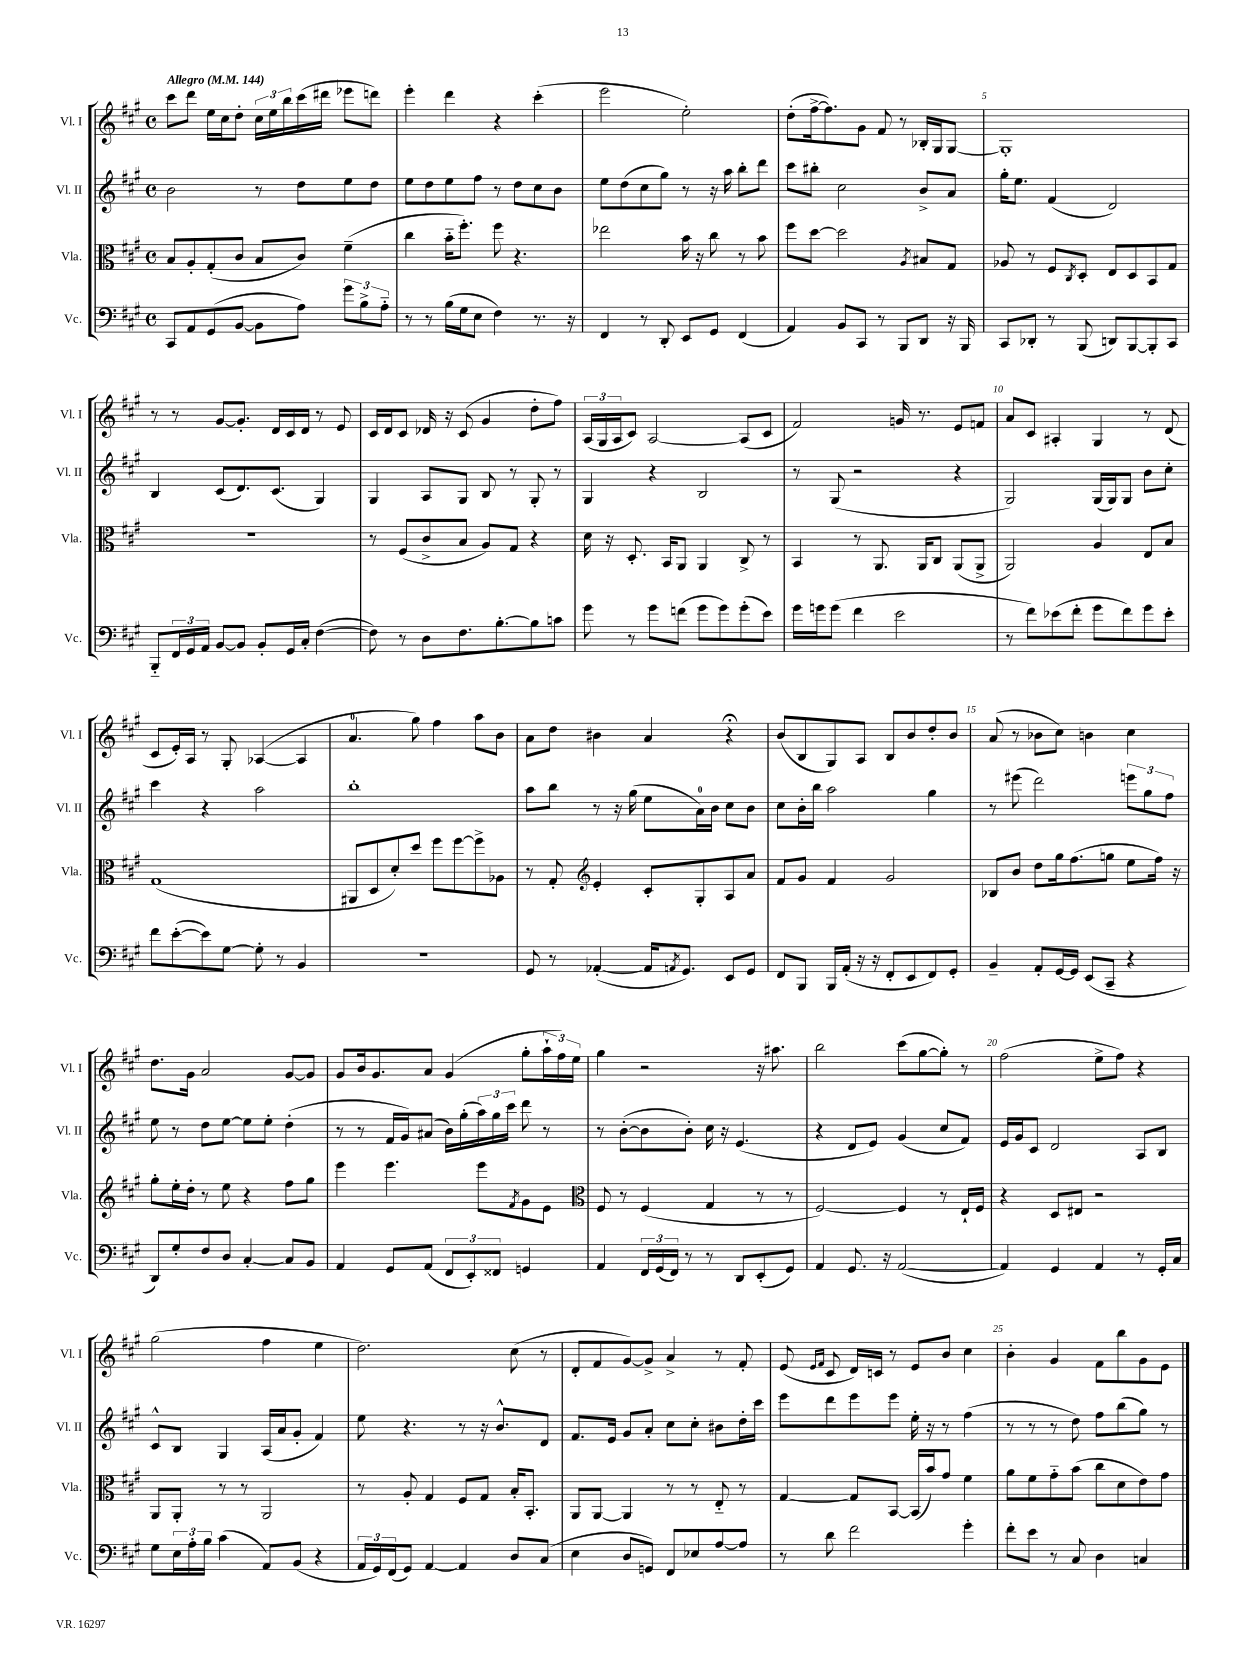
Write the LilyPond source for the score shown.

<<
\new StaffGroup <<
\new Staff = "s0" \with { instrumentName = "Vl. I" shortInstrumentName = "Vl. I" } {
    \clef treble \key a \major \defaultTimeSignature \time 4/4 \tempo "Allegro" 4 = 144
    cis'''8 d'''8 e''16 cis''16 d''8-. \tuplet 3/2 { cis''16 e''16 b''16 } cis'''16( dis'''16 ees'''8 d'''8) |
    e'''4-. d'''4 r4 cis'''4-.( |
    e'''2 e''2-.) |
    d''8-.( fis''16~-> fis''8.) gis'8 fis'8 r8 bes16-. gis16 gis8~ |
    gis1-. |
    r8 r8 gis'8~ gis'8.-. d'16 cis'16 d'16 r8 e'8 |
    cis'16 d'16 cis'8 des'16 r16 cis'8( gis'4 d''8-. fis''8) |
    \tuplet 3/2 { a16( gis16 a16 } cis'8) a2~ a8( cis'8 |
    fis'2) g'16 r8. e'8 f'8 |
    a'8 cis'8 ais4-. gis4 r8 d'8( |
    cis'8 e'16-.) a16 r8 gis8-. aes4~( aes4 |
    a'4.-0 gis''8) fis''4 a''8 b'8 |
    a'8 d''8 bis'4 a'4 r4\fermata |
    b'8( b8 gis8) a8 b8 b'8 d''8-. b'8 |
    a'8( r8 bes'8 cis''8) b'4 cis''4 |
    d''8. gis'16 a'2 gis'8~ gis'8 |
    gis'8 b'16 gis'8. a'8 gis'4( gis''8-. \tuplet 3/2 { a''16-! fis''16) e''16 } |
    gis''4 r2 r16 ais''8. |
    b''2 cis'''8( gis''8~ gis''8-.) r8 |
    fis''2( e''8-> fis''8) r4 |
    gis''2( fis''4 e''4 |
    d''2.) cis''8( r8 |
    d'8-. fis'8 gis'8~) gis'8-> a'4-> r8 fis'8-. |
    e'8( \grace { e'16 fis'16 } cis'8 d'16) c'16 r8 e'8 b'8 cis''4 |
    b'4-. gis'4 fis'8 b''8 gis'8 e'8 \bar "|." |
}
\new Staff = "s1" \with { instrumentName = "Vl. II" shortInstrumentName = "Vl. II" } {
    \clef treble \key a \major \defaultTimeSignature \time 4/4
    b'2 r8 d''8 e''8 d''8 |
    e''8 d''8 e''8 fis''8 r8 d''8 cis''8 b'8 |
    e''8 d''8( cis''8 gis''8) r8 r16 a''16 b''8-. d'''8 |
    cis'''8 bis''8-. cis''2 b'8-> a'8 |
    gis''16-. e''8. fis'4( d'2) |
    b4 cis'8( d'8.) cis'8.( gis4) |
    gis4 a8 gis8 b8 r8 gis8-. r8 |
    gis4 r4 b2 |
    r8 gis8( r2 r4 |
    gis2) gis16( gis16) gis8 b'8 cis''8-. |
    cis'''4 r4 a''2 |
    b''1-. |
    a''8 b''8 r8 r16 gis''16( e''8 a'16-0) b'16 cis''8 b'8 |
    cis''8 b'16-. b''16 a''2 gis''4 |
    r8 eis'''8( d'''2) \tuplet 3/2 { e'''8 gis''8 fis''8 } |
    e''8 r8 d''8 e''8~ e''8 e''8-. d''4-.( |
    r8 r8 fis'16 gis'16) ais'8( b'16) gis''16-.( \tuplet 3/2 { a''16) gis''16 cis'''16 } d'''8 r8 |
    r8 b'8~-.( b'8 b'8-.) cis''16 r16 e'4.( |
    r4 d'8 e'8) gis'4( cis''8 fis'8) |
    e'16 gis'16 cis'8 d'2 a8 b8 |
    cis'8-^ b8 gis4 a16( a'16 gis'8-. fis'4) |
    e''8 r4. r8 r16 b'8.-^ d'8 |
    fis'8. e'16 gis'8 a'8-. cis''8 cis''8-. bis'8 d''16-. cis'''16 |
    e'''8 d'''8 e'''8 e'''8 e''16-. r16 r8 fis''4( |
    r8 r8 r8 d''8) fis''8 b''8( gis''8) r8 \bar "|." |
}
\new Staff = "s2" \with { instrumentName = "Vla." shortInstrumentName = "Vla." } {
    \clef alto \key a \major \defaultTimeSignature \time 4/4
    b8 a8-. gis8-.( cis'8 b8 cis'8) fis'4--( |
    cis''4 b'16-_ fis''8.-.) fis''8 r4. |
    ees''2 b'16 r16 cis''8 r8 b'8 |
    fis''8 d''8~ d''2 \acciaccatura { a8 } bis8 gis8 |
    aes8 r8 fis8 \acciaccatura { cis8 } d8-. e8 d8 b,8 gis8 |
    r1 |
    r8 fis8( cis'8-> b8 a8) gis8 r4 |
    d'16 r16 d8.-. b,16 a,8 a,4 cis8-> r8 |
    b,4 r8 a,8. a,16 cis8 a,8( a,8-> |
    a,2) a4 e8 b8 |
    gis1( |
    ais,8 d8 d'8-.) d''8 fis''8 fis''8~ fis''8-> aes8 |
    r8 gis8-. \clef treble e'4-. cis'8-. gis8-. a8 a'8 |
    fis'8 gis'8 fis'4 gis'2 |
    bes8 b'8 d''8 gis''16 fis''8.( g''8 e''8 fis''16) r16 |
    gis''8-. e''16-. d''16-. r8 e''8 r4 fis''8 gis''8 |
    e'''4 e'''4. e'''8 \acciaccatura { fis'8 } gis'8 e'8 |
    \clef alto fis8 r8 fis4( gis4 r8 r8 |
    fis2~) fis4 r8 e16-! fis16 |
    r4 d8 eis8 r2 |
    a,8 a,8-. r8 r8 a,2 |
    r8 a8-. gis4 fis8 gis8 b16-. b,8.-. |
    a,8 a,8~ a,4 r8 r8 e8-_ r8 |
    gis4~ gis8 b,8~ b,16( b'16) gis'8 fis'4 |
    a'8 fis'8 gis'8-_ b'8( cis''8 d'8 e'8) gis'8 \bar "|." |
}
\new Staff = "s3" \with { instrumentName = "Vc." shortInstrumentName = "Vc." } {
    \clef bass \key a \major \defaultTimeSignature \time 4/4
    cis,8 a,8 gis,8( b,8~ b,8 a8) \tuplet 3/2 { gis'8 b8-> a8-_ } |
    r8 r8 b16( gis16 e8 fis4) r8. r16 |
    fis,4 r8 d,8-. e,8 gis,8 fis,4( |
    a,4) b,8 cis,8 r8 b,,8 d,8 r16 b,,16 |
    cis,8 des,8-. r8 b,,8( d,8) b,,8~ b,,8-. cis,8 |
    b,,8-_ \tuplet 3/2 { fis,16 gis,16 a,16 } b,8~ b,8 b,8-. gis,16 cis16-. fis4~( |
    fis8) r8 d8 fis8. b8.~-. b8 c'8 |
    gis'8 r8 gis'8 f'8( gis'8 gis'8) gis'8-.( e'8) |
    gis'16 g'16 g'8( fis'4 e'2 |
    r8 fis'8) ees'8( fis'8-. gis'8 fis'8) gis'8 ees'8-. |
    fis'8 e'8~-.( e'8) gis8~ gis8-. r8 b,4 |
    R1 |
    gis,8 r8 aes,4~-.( aes,16 \acciaccatura { a,8 } gis,8.) e,8 gis,8 |
    fis,8 b,,8 b,,16 a,16-.( r16 r16 fis,8-. e,8 fis,8) gis,8-. |
    b,4-- a,8-. gis,16~ gis,16 e,8( cis,8-- r4 |
    d,8) gis8-. fis8 d8 cis4~-. cis8 b,8 |
    a,4 gis,8 a,8( \tuplet 3/2 { fis,8 e,8-.) fisis,8 } g,4 |
    a,4 \tuplet 3/2 { fis,16 gis,16( fis,16) } r8 r8 d,8 e,8-.( gis,8) |
    a,4 gis,8. r16 a,2~( |
    a,4) gis,4 a,4 r8 gis,16-. cis16 |
    gis8 \tuplet 3/2 { e16 a16-. b16 } cis'4( a,8) b,8( r4 |
    \tuplet 3/2 { a,16 gis,16) fis,16( } gis,8) a,4~ a,4 d8 cis8( |
    e4 d8 g,8) fis,8 ees8 a8~ a8 |
    r8 d'8 fis'2 gis'4-. |
    fis'8-. e'8 r8 cis8 d4 c4 \bar "|." |
}
>>
>>
\layout { \context { \Score \override BarNumber.break-visibility = ##(#f #t #t) barNumberVisibility = #(every-nth-bar-number-visible 5) } }
